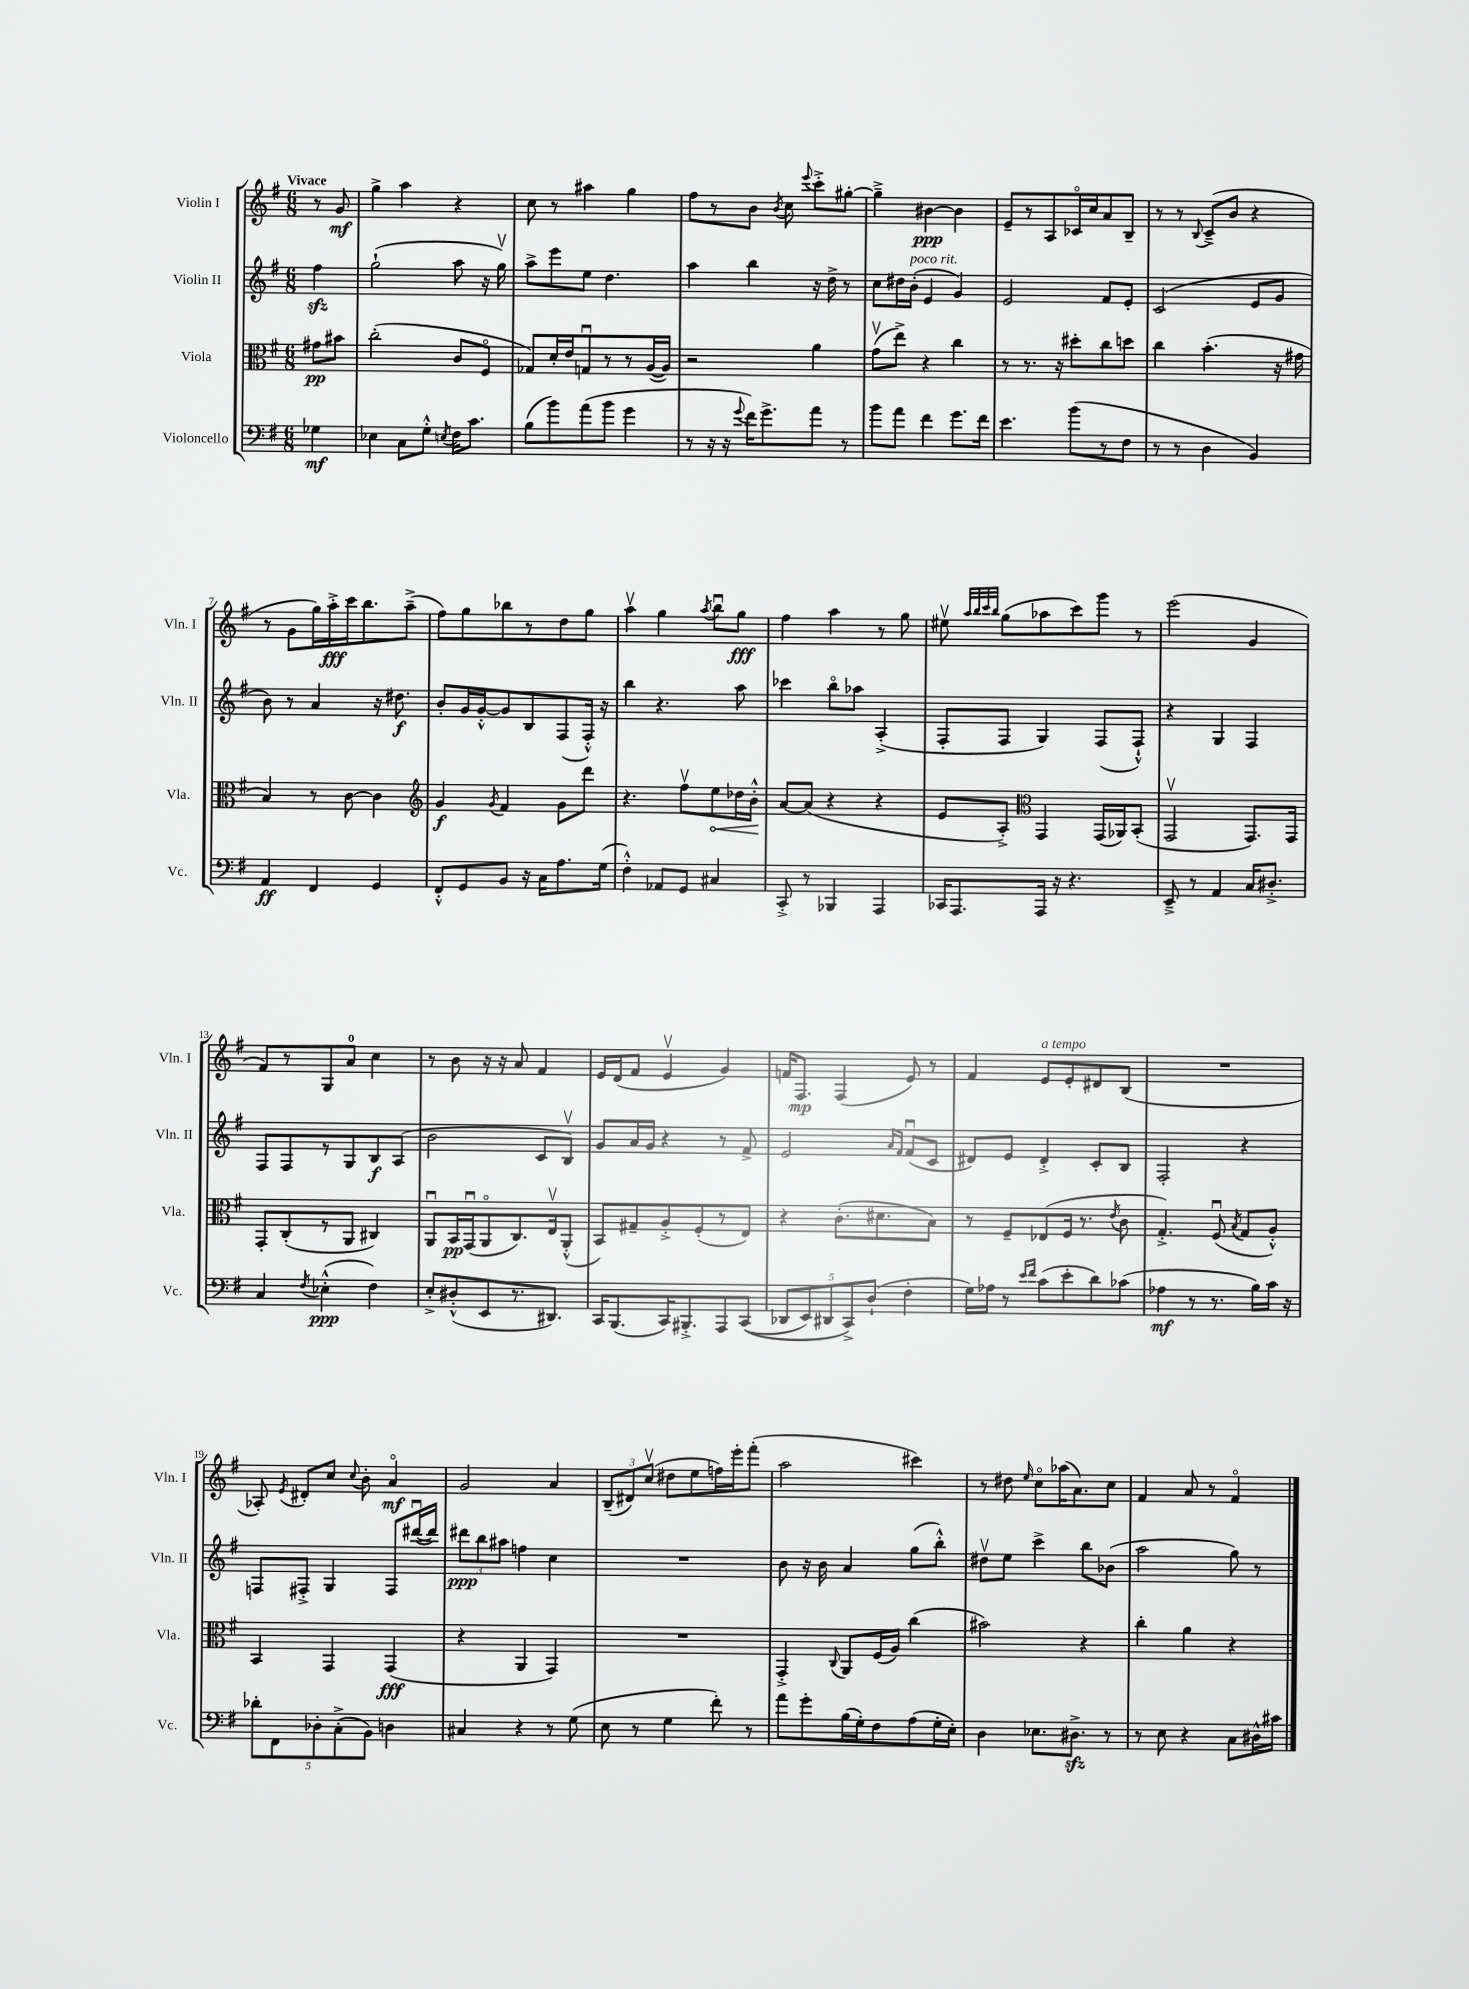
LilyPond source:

<<
\new StaffGroup <<
\new Staff = "s0" \with { instrumentName = "Violin I" shortInstrumentName = "Vln. I" } {
    \clef treble \key g \major \numericTimeSignature \time 6/8 \partial 4 \tempo "Vivace"
    \autoBeamOff r8 g'8\mf |
    g''4-> a''4 r4 |
    c''8 r8 ais''4 g''4 |
    fis''8[ r8 b'8] \acciaccatura { b'8 } c''8 \appoggiatura { e'''8 } c'''8[-.-> gis''8]~-. |
    gis''4---> bis'4~\ppp bis'4 |
    e'8[-- r8 a8 ces'16\flageolet c''16 a'8 b8]-- |
    r8 r8 \appoggiatura { b8 } c'8[--->( b'8] r4 |
    r8 g'8[ g''16) a''16-.->\fff c'''16 b''8. a''8]--->( |
    fis''8[) g''8 bes''8 r8 d''8 g''8] |
    a''4\upbow g''4 \acciaccatura { a''8 } b''8[\downbow g''8]\fff |
    fis''4 a''4 r8 g''8 |
    eis''8\upbow \grace { a''32[ b''32 c'''32 b''32] } g''8[( aes''8 c'''8) g'''8] r8 |
    e'''2( g'4 |
    fis'8[) r8 g8 a'8]-0 c''4 |
    r8 b'8 r16 r16 a'8 fis'4 |
    e'16[ d'16( fis'8] e'4\upbow g'4) |
    f'16[ fis8.]\mp fis4( e'8) r8 |
    fis'4 e'8[^\markup { \italic "a tempo" } e'8-. dis'8 b8]( |
    R2. |
    aes8-.) \acciaccatura { e'8 } dis'8[-. c''8] \appoggiatura { c''8 } b'8-. a'4\flageolet\mf |
    g'2 a'4 |
    \tuplet 3/2 { b8[--( dis'8) c''8]\upbow( } dis''8[ e''8 f''16) e'''16-. fis'''8]-.( |
    a''2 cis'''4) |
    r8 dis''8 \grace { e''16 } c''8[\flageolet aes''16( a'8.) c''8] |
    fis'4 a'8 r8 fis'4\flageolet \bar "|." |
}
\new Staff = "s1" \with { instrumentName = "Violin II" shortInstrumentName = "Vln. II" } {
    \clef treble \key g \major \numericTimeSignature \time 6/8 \partial 4
    \autoBeamOff fis''4\sfz |
    g''2-!( a''8 r16 g''16\upbow) |
    a''8[-> e'''8 e''8] d''4. |
    a''4 b''4 r16 d''16-> r8 |
    c''8[ dis''16 b'16]-.^\markup { \italic "poco rit." }( e'4 g'4) |
    e'2 fis'8[ e'8]-. |
    c'2( e'8[ g'8] |
    b'8) r8 a'4 r16 dis''8.\f |
    b'8[-. g'16 g'16~-.-^ g'8 b8 fis8( fis16]-.-^) r16 |
    b''4 r4. a''8 |
    ces'''4 b''8[\flageolet aes''8] a4-.->( |
    fis8[-. fis8] g4) fis8[( fis8]-!-^) |
    r4 g4 fis4 |
    fis8[ fis8 r8 g8 b8\f a8]( |
    b'2 c'8[ b8]\upbow) |
    g'8[ a'16 g'16] r4 r8 fis'8-> |
    e'2 \grace { a'16[ fis'16] } fis'8[\downbow( c'8] |
    dis'8[) e'8] dis'4-.-> c'8[-. b8] |
    fis2-. r4 |
    f8[ fis8]-.-> g4 fis8[ dis'''16~\downbow( dis'''16]) |
    \tuplet 3/2 { dis'''8[\ppp b''8 ais''8] } f''4 c''4 |
    R2. |
    b'8 r16 b'16 a'4 g''8[( b''8]-.-^) |
    dis''8[\upbow e''8] c'''4-> b''8[ bes'8]( |
    a''2 g''8) r8 \bar "|." |
}
\new Staff = "s2" \with { instrumentName = "Viola" shortInstrumentName = "Vla." } {
    \clef alto \key g \major \numericTimeSignature \time 6/8 \partial 4
    \autoBeamOff gis'8[\pp bis'8] |
    c''2-.( c'8[ fis8]\flageolet |
    ges8[) d'16-. e'16 g8\downbow r8 r8 a16~( a16]) |
    r2 a'4 |
    g'8[\upbow( e''8]->) r4 c''4 |
    r8 r8. r16 dis''8[-. c''8 d''8] |
    c''4 b'4.-.( r16 gis'16 |
    b4) r8 c'8~ c'4 |
    \clef treble g'4\f \acciaccatura { g'8 } fis'4 g'8[ d'''8] |
    r4. fis''8[\upbow \once \override Hairpin.circled-tip = ##t e''8\< des''16 b'16]-.-^\! |
    a'8[~ a'8]( r4 r4 |
    e'8[ a8]-.->) \clef alto g,4 g,16[( aes,16) b,8]-.( |
    g,2\upbow g,8.[) g,16] |
    g,8[-. c8-.( r8 a,8] cis4) |
    a,8[\downbow b,16\pp g,16\downbow( a,8\flageolet c8.) e16\upbow a,8]-.-^( |
    b,8[) gis8-- a8-.-> fis8-.( r8 e8]) |
    r4 c'8.[-.( dis'8. b8]) |
    r8 fis8[-- ees8( fis16] r8. \acciaccatura { e'8 } c'8 |
    g4.-.->) fis8\downbow( \acciaccatura { b8 } g8[ a8]-.-^) |
    b,4 g,4 g,4\fff( |
    r4 a,4 g,4) |
    R2. |
    g,4-.-> \appoggiatura { c8 } a,8[ fis16( a16]) c''4( |
    bis'2) r4 |
    c''4-. a'4 r4 \bar "|." |
}
\new Staff = "s3" \with { instrumentName = "Violoncello" shortInstrumentName = "Vc." } {
    \clef bass \key g \major \numericTimeSignature \time 6/8 \partial 4
    \autoBeamOff ges4\mf |
    ees4 c8[ g8]-.-^ \acciaccatura { e8 } fis16[ c'8.] |
    b8[( b'8) a'8( b'8] g'4 |
    r8 r16 r16 \appoggiatura { g'8 } fis'16[) g'8.-> a'8] r8 |
    b'8[ a'8] fis'4 g'8.[ fis'16] |
    e'4. b'8[( r8 fis8] |
    r8 r8 d4 b,4) |
    a,4\ff fis,4 g,4 |
    fis,8[-.-^ g,8 b,8] r16 c16[ a8. g16]( |
    fis4-.-^) aes,8[ g,8] cis4 |
    c,8-.-> r8 bes,,4 a,,4 |
    ces,16[ a,,8. a,,16] r16 r4. |
    e,8---> r8 a,4 c16[ dis8.]-.-> |
    c4 \acciaccatura { fis8 } ees4-.-^\ppp( fis4) |
    e8[-.-> dis8-.-^( e,8 r8. dis,8.]) |
    c,16[ b,,8.( c,16) bis,,8.-.-> a,,8 c,8](\( |
    \tuplet 5/4 { des,8[ e,8) dis,8 c,8->\) d8]-!( } fis4-. |
    g16[) aes16] r8 \grace { e'16[ fis'16] } c'8[( e'8-. d'8) ces'8]( |
    aes4\mf r8 r8. b16[) c'16] r16 |
    \tuplet 5/4 { des'8[-. fis,8 des8-. c8-.->( b,8]) } d4 |
    cis4 r4 r8 g8( |
    e8 r8 g4 fis'8-.) r8 |
    a'8[ g'8-. b16( g16-.) fis8 a8( g16-. e16]-.) |
    d4 ees8.[ dis8.]->\sfz r8 |
    r8 e8 r4 c8[ dis16-^ cis'16] \bar "|." |
}
>>
>>
